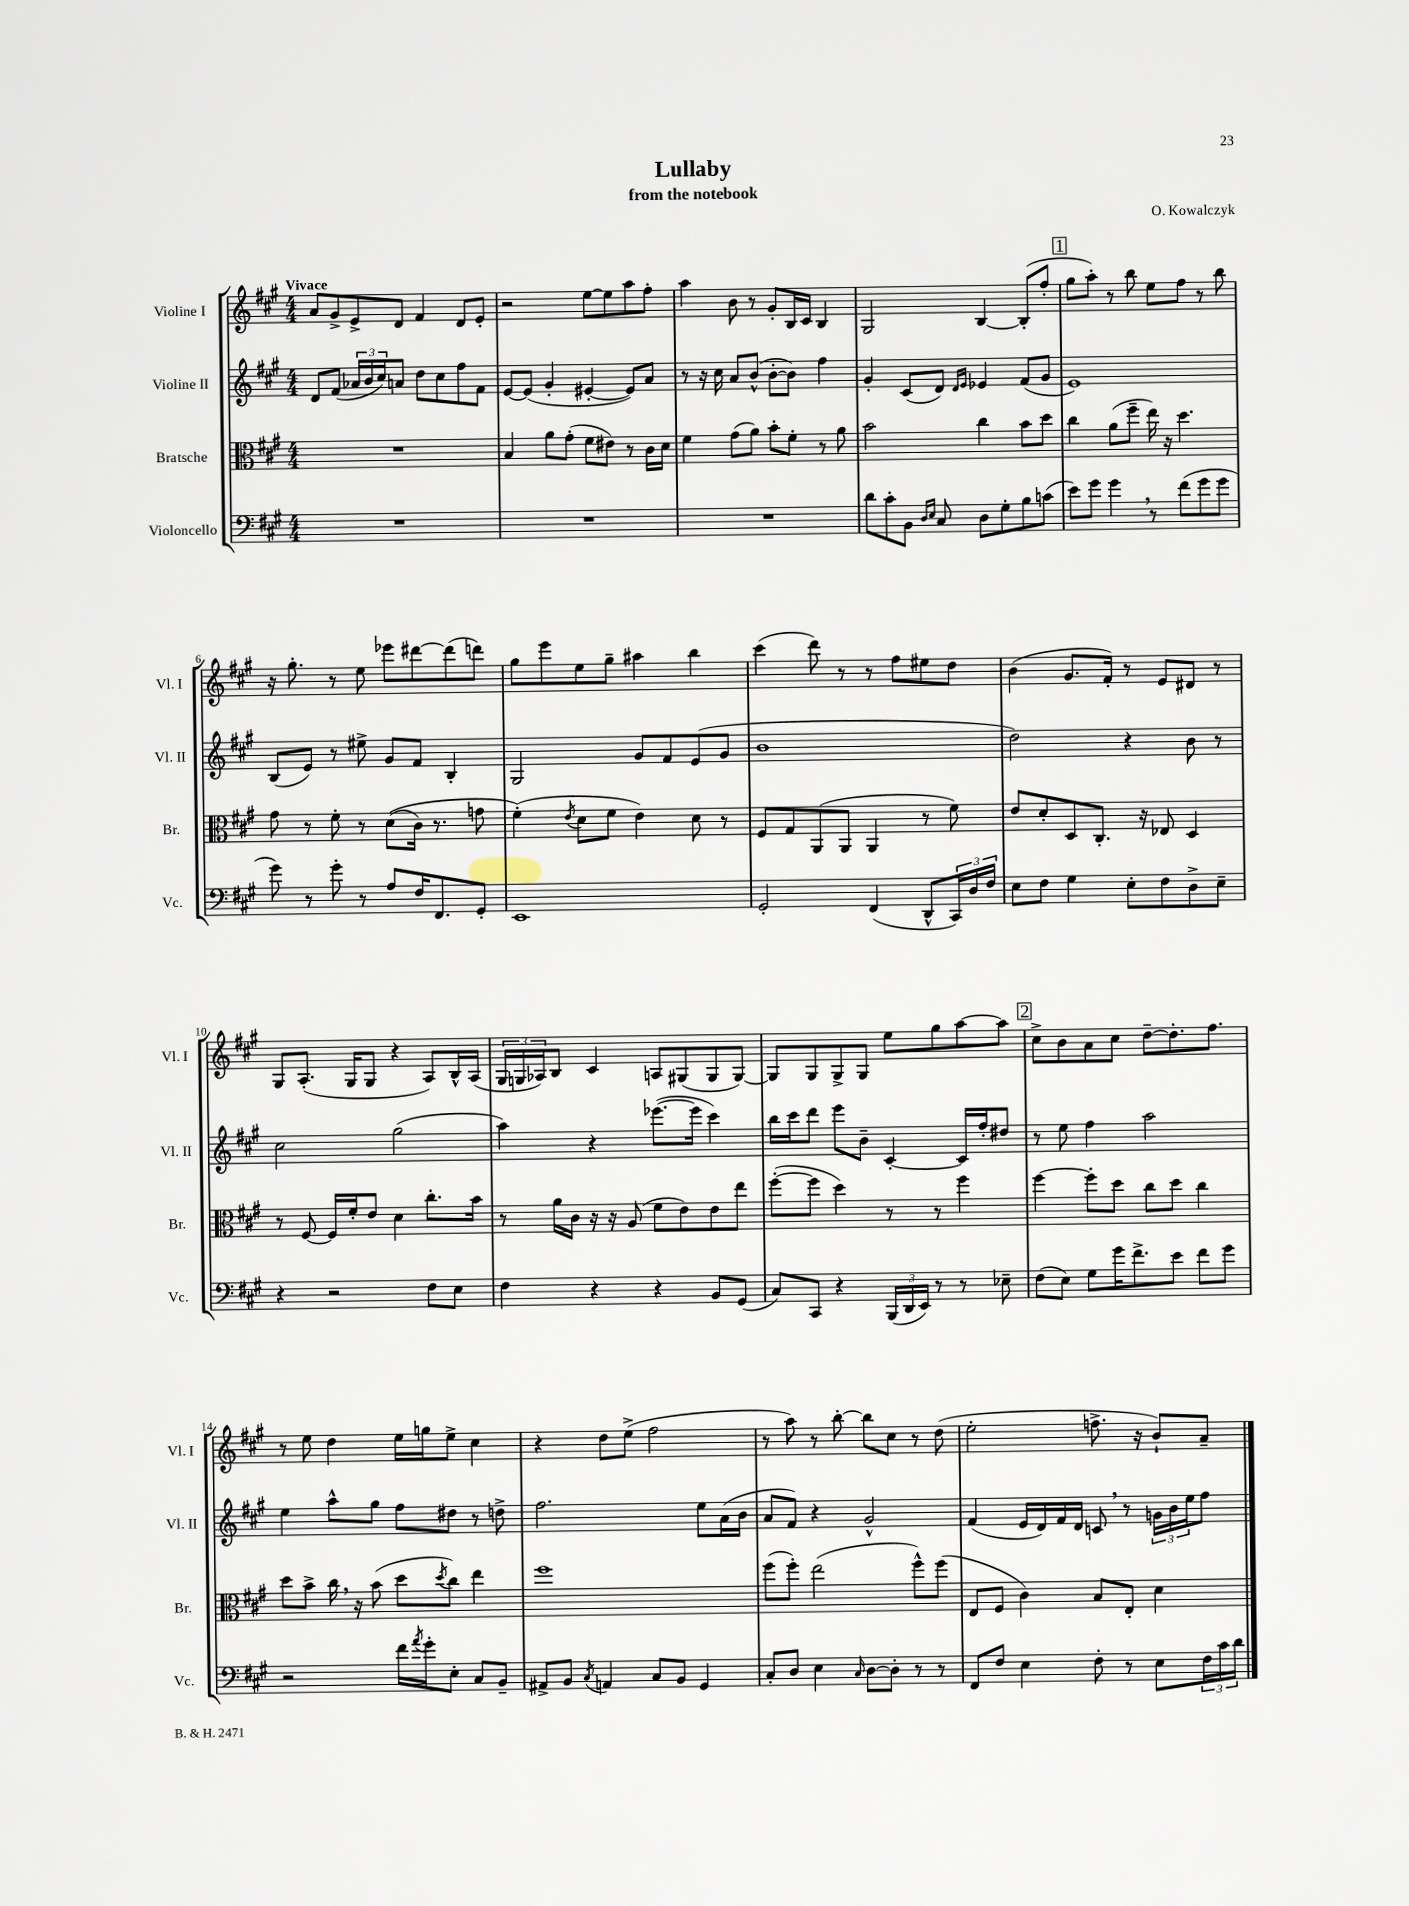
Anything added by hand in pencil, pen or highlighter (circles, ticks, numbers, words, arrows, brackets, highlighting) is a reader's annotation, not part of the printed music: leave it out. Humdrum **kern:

**kern	**kern	**kern	**kern
*staff4	*staff3	*staff2	*staff1
*clefF4	*clefC3	*clefG2	*clefG2
*k[f#c#g#]	*k[f#c#g#]	*k[f#c#g#]	*k[f#c#g#]
*M4/4	*M4/4	*M4/4	*M4/4
1r	1r	8d	8a
.	.	(8f#	8g#^
.	.	24a-	8e^
.	.	24b	.
.	.	24cc#)	.
.	.	8a	8d
.	.	8dd	4f#
.	.	8cc#	.
.	.	8ff#	8d
.	.	8f#	8e'
=	=	=	=
1r	4B	[8e	2r
.	.	(8e]	.
.	8a	4g#'	.
.	(8g#'	.	.
.	8f#	[4e#'	[8ee
.	8e#)	.	8ee]
.	8r	8e#])	8aa
.	16c#	8a	8ff#'
.	16d	.	.
=	=	=	=
1r	4f#	8r	4aa
.	.	16r	.
.	.	16cc#	.
.	(8g#	8a	8b
.	8a)	(8b^^	8r
.	8b'	[8b'	8g#'
.	8f#'	8b])	16B
.	.	.	16c#
.	8r	4ff#	4B
.	8a	.	.
=	=	=	=
8d	2b	4g#'	2G#
8c#'	.	.	.
8BB	.	(8c#	.
16qqD	.	.	.
16qqE	.	.	.
8C#	.	8d)	.
.	.	16qqd	.
.	.	16qqe	.
8D	4cc#	4e-	[4B
8G#'	.	.	.
8B	8b	(8f#	(8B']
(8c	8dd	8g#	8ff#'
=	=	=	=
8e)	4cc#	1e)	8gg#
8g#	.	.	8aa')
4g#	(8a	.	8r
.	8ff#~	.	8bb
8r	16ee)	.	8ee
.	16r	.	.
(8f#	4.dd	.	8ff#
8g#	.	.	8r
8g#	.	.	8bb
=	=	=	=
8g#)	8g#	(8B	16r
.	.	.	8.gg#'
8r	8r	8e)	.
8g#'	8f#'	8r	8r
8r	8r	8ee#^	8ee
8A	&((8d	8g#	8eee-
16F#	16c#)	8f#	[8ddd#
8.FF#	8.r	.	.
.	.	4B'	(8ddd#]
8GG#'	8g	.	8ddd)
=	=	=	=
1EE	(4f#'&)	2G#	8gg#
.	.	.	8eee
.	8qe	.	.
.	8d	.	8ee
.	8f#	.	8gg#~
.	4e)	8g#	4aa#
.	.	8f#	.
.	8d	(8e	4bb
.	8r	8g#	.
=	=	=	=
2GG#'	8F#	1b	(4ccc#
.	8G#	.	.
.	(8AA	.	8ddd)
.	8AA	.	8r
(4FF#	4AA	.	8r
.	.	.	8ff#
8DD^^	8r	.	8ee#
24CC#)	8f#)	.	8dd
24D	.	.	.
24F#	.	.	.
=	=	=	=
8E	8e	2dd)	(4b
8F#	8d'	.	.
4G#	8D	.	8.g#
.	8.C#'	.	.
.	.	.	16f#')
8E'	.	4r	8r
.	16r	.	.
8F#	8E-	.	8e
8D^	4D	8b	8d#
8E~	.	8r	8r
=	=	=	=
4r	8r	2cc#	8G#
.	[8F#	.	(8.A'
2r	16F#]	.	.
.	16f#'	.	16G#
.	8e	.	8G#
.	4d	(2gg#	4r
8F#	8.cc#'	.	8A)
8E	.	.	16B^^
.	16b	.	(16A
=	=	=	=
4F#	8r	4aa)	24G#
.	.	.	24G
.	.	.	24A-)
.	16a	.	8B
.	16c#	.	.
4r	16r	4r	4c#
.	16r	.	.
.	(8A	.	.
4r	8f#	([8.eee-	8A
.	8e)	.	(8G#
.	.	16eee-]	.
8BB	8e	4ccc#)	8G#
(8GG#	8ee	.	[8G#)
=	=	=	=
8C#)	([8ff#'	16bb	8G#]
.	.	16ccc#	.
8CC#	8ff#]	8ddd	8G#
4r	4dd)	8eee	8G#^
.	.	8b~	8G#
(24BBB	8r	[4c#'	8ee
24DD	.	.	.
24EE)	.	.	.
8r	8r	.	8gg#
8r	4ff#	16c#]	[8aa
.	.	16ff#'	.
8E-~	.	8dd#	8aa]
=	=	=	=
(8F#	[4ff#	8r	8cc#^
8E)	.	8ee	8b
8G#	8ff#']	4ff#	8a
16g#	8dd	.	8cc#
8.f#^	.	.	.
.	8cc#	2aa	[8dd~
8e	8dd	.	8.dd']
8f#	4cc#	.	.
.	.	.	8.ff#
8g#	.	.	.
=	=	=	=
2r	8dd	4ee	8r
.	8b^	.	8ee
.	16cc#	8aa^^	4dd
.	16r	.	.
.	(8b	8gg#	.
16f#	8dd	8ff#	16ee
8qa	.	.	.
16g#'	.	.	16gg
.	8qdd	.	.
8E'	8cc#)	8dd#	8ee^
8C#	4ee	8r	4cc#
8BB~	.	8dd^	.
=	=	=	=
8AA#^	1ff#	2.ff#	4r
8BB	.	.	.
8qC#	.	.	.
4AA	.	.	8dd
.	.	.	(8ee^
8C#	.	.	2ff#
8BB	.	.	.
4GG#	.	8ee	.
.	.	(16a	.
.	.	16b	.
=	=	=	=
8C#'	(8ff#	8a	8r
8D	8ff#')	8f#)	8aa)
4E	(2ee	4r	8r
.	.	.	[8bb'
16qqC#	.	.	.
[8D	.	2g#^^	8bb]
8D']	.	.	8cc#
8r	8ff#^^)	.	8r
8r	(8ff#	.	(8dd
=	=	=	=
8FF#	8E	(4f#	2ee'
8F#	8F#	.	.
4E	4c#)	16e	.
.	.	16d)	.
.	.	16f#	.
.	.	16d	.
8F#'	8B	8c	8.ff^
8r	8E'	8r	.
.	.	.	16r
8E	4d	24g	8b`)
.	.	24b	.
.	.	24ee	.
24F#	.	8ff#	8a~
24c#	.	.	.
24d	.	.	.
==	==	==	==
*-	*-	*-	*-
